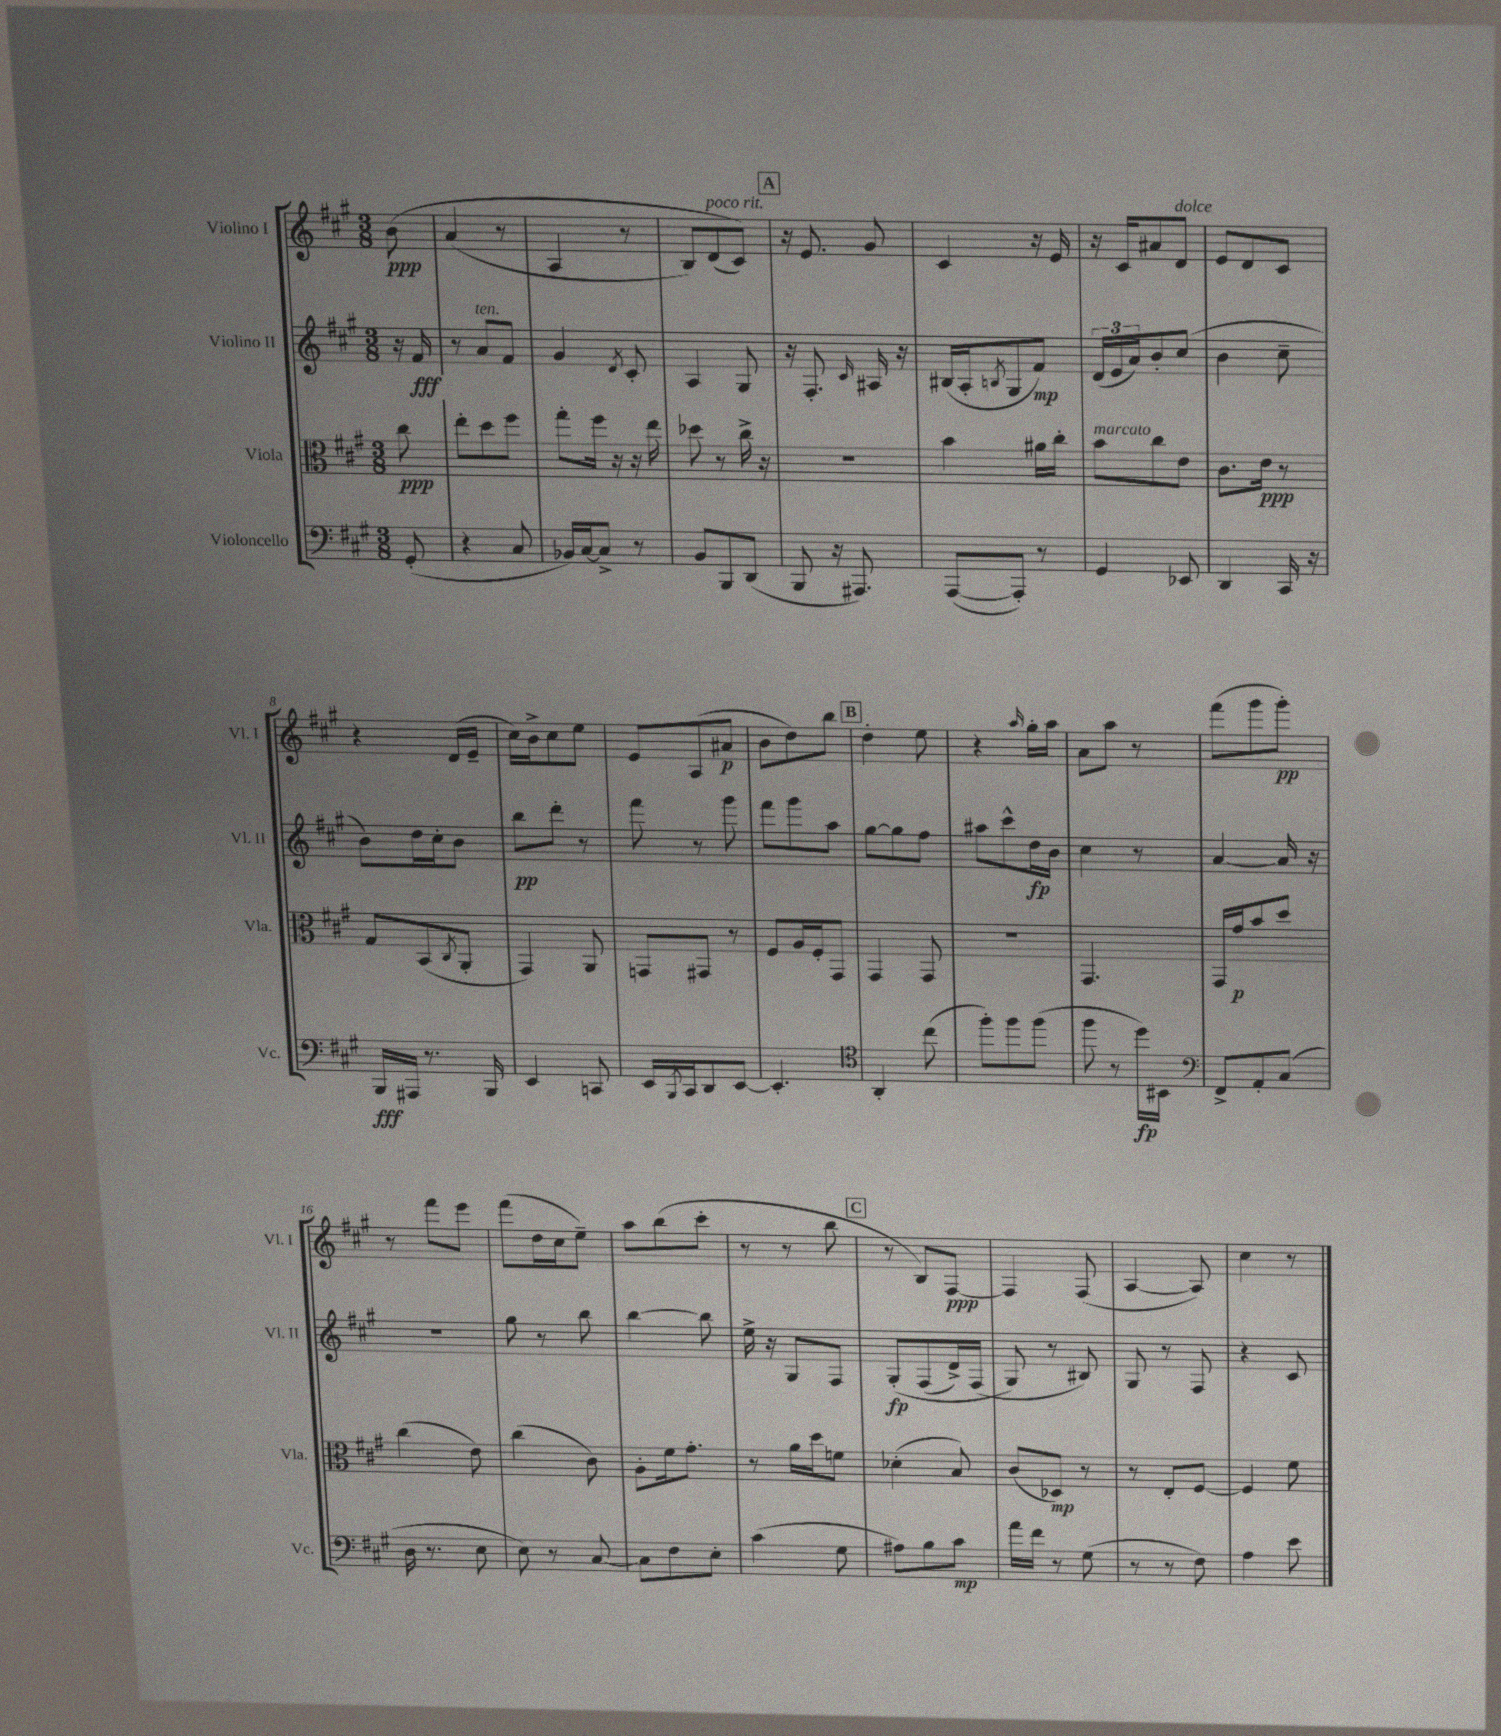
<<
\new StaffGroup <<
\new Staff = "s0" \with { instrumentName = "Violino I" shortInstrumentName = "Vl. I" } {
    \clef treble \key a \major \numericTimeSignature \time 3/8 \partial 8
    b'8\ppp\( |
    a'4( r8 |
    a4 r8 |
    b8) d'8^\markup { \italic "poco rit." }( cis'8)\) |
    \mark \markup { \box "A" } r16 e'8. gis'8 |
    cis'4 r16 e'16 |
    r16 cis'16 ais'8 d'8^\markup { \italic "dolce" } |
    e'8 d'8 cis'8 |
    r4 d'16( e'16-- |
    cis''16) b'16-> cis''8 e''8 |
    e'8 a8( ais'8\p |
    b'8 d''8) b''8 |
    \mark \markup { \box "B" } d''4-. e''8 |
    r4 \grace { a''16 } gis''16-. a''16 |
    a'8 a''8 r8 |
    fis'''8( gis'''8 gis'''8-.\pp) |
    r8 fis'''8 e'''8 |
    fis'''8( d''16 cis''16 e''8--) |
    a''8 b''8( cis'''8-. |
    r8 r8 b''8 |
    \mark \markup { \box "C" } r8 b8) fis8~\ppp |
    fis4 fis8( |
    a4~ a8) |
    cis''4 r8 \bar "|." |
}
\new Staff = "s1" \with { instrumentName = "Violino II" shortInstrumentName = "Vl. II" } {
    \clef treble \key a \major \numericTimeSignature \time 3/8 \partial 8
    r16 fis'16\fff |
    r8 a'8^\markup { \italic "ten." } fis'8 |
    gis'4 \acciaccatura { d'8 } cis'8-. |
    a4 gis8 |
    \mark \markup { \box "A" } r16 fis8.-. \grace { cis'16 } ais16 r16 |
    bis16( a16-. \acciaccatura { b8 } gis8 fis'8\mp) |
    \tuplet 3/2 { d'16( e'16 a'16) } b'8-. cis''8( |
    b'4 cis''8-- |
    b'8) d''16 cis''16-. b'8 |
    b''8\pp d'''8-. r8 |
    fis'''8 r8 gis'''8 |
    fis'''8 gis'''8 a''8 |
    \mark \markup { \box "B" } gis''8~ gis''8 fis''8 |
    ais''8 cis'''8-^ d''16\fp b'16 |
    cis''4 r8 |
    a'4~ a'16 r16 |
    R4. |
    gis''8 r8 b''8 |
    b''4~ b''8 |
    e''16-> r16 gis8 fis8 |
    \mark \markup { \box "C" } gis8-.\fp\( fis8( d'16->) fis16( |
    gis8\) r8 bis8) |
    gis8 r8 fis8 |
    r4 cis'8 \bar "|." |
}
\new Staff = "s2" \with { instrumentName = "Viola" shortInstrumentName = "Vla." } {
    \clef alto \key a \major \numericTimeSignature \time 3/8 \partial 8
    cis''8\ppp |
    e''8-. d''8 fis''8 |
    gis''8-. fis''16 r16 r16 e''16 |
    des''8 r8 cis''16-> r16 |
    \mark \markup { \box "A" } R4. |
    b'4 ais'16 cis''16-. |
    b'8^\markup { \italic "marcato" } cis''8 e'8 |
    cis'8. e'16\ppp r8 |
    gis8 b,8( \acciaccatura { cis8 } a,8-. |
    gis,4) a,8 |
    g,8 gis,8 r8 |
    fis8 a16 fis16-. gis,8 |
    \mark \markup { \box "B" } gis,4 gis,8 |
    R4. |
    gis,4. |
    gis,16 gis'16\p b'8 d''8 |
    cis''4( e'8) |
    cis''4( cis'8) |
    a8-. fis'16 gis'8.-. |
    r8 a'16 d''16 f'8 |
    \mark \markup { \box "C" } des'4-.( b8) |
    cis'8( des8\mp) r8 |
    r8 e8-. fis8~ |
    fis4 fis'8 \bar "|." |
}
\new Staff = "s3" \with { instrumentName = "Violoncello" shortInstrumentName = "Vc." } {
    \clef bass \key a \major \numericTimeSignature \time 3/8 \partial 8
    gis,8-.( |
    r4 cis8 |
    bes,16) cis16~ cis8-> r8 |
    b,8 b,,8 d,8( |
    \mark \markup { \box "A" } b,,8 r16 ais,,8.) |
    a,,8~( a,,8-.) r8 |
    gis,4 ees,8 |
    d,4 cis,16 r16 |
    b,,16\fff ais,,16 r8. b,,16 |
    e,4 c,8 |
    e,16 \acciaccatura { b,,8 } cis,16 d,8 e,8~ |
    e,4.-. |
    \mark \markup { \box "B" } \clef tenor a,4-. cis''8( |
    fis''8-.) fis''8 fis''8( |
    fis''8 r8 d''16\fp) bis,16 |
    \clef bass fis,8-> a,8-. cis8( |
    d16 r8. e8 |
    e8) r8 cis8~ |
    cis8 fis8 e8-. |
    cis'4( gis8 |
    \mark \markup { \box "C" } ais8) b8 cis'8\mp |
    a'16 fis'16 r8 gis8( |
    r8 r8 fis8) |
    a4 e'8 \bar "|." |
}
>>
>>
